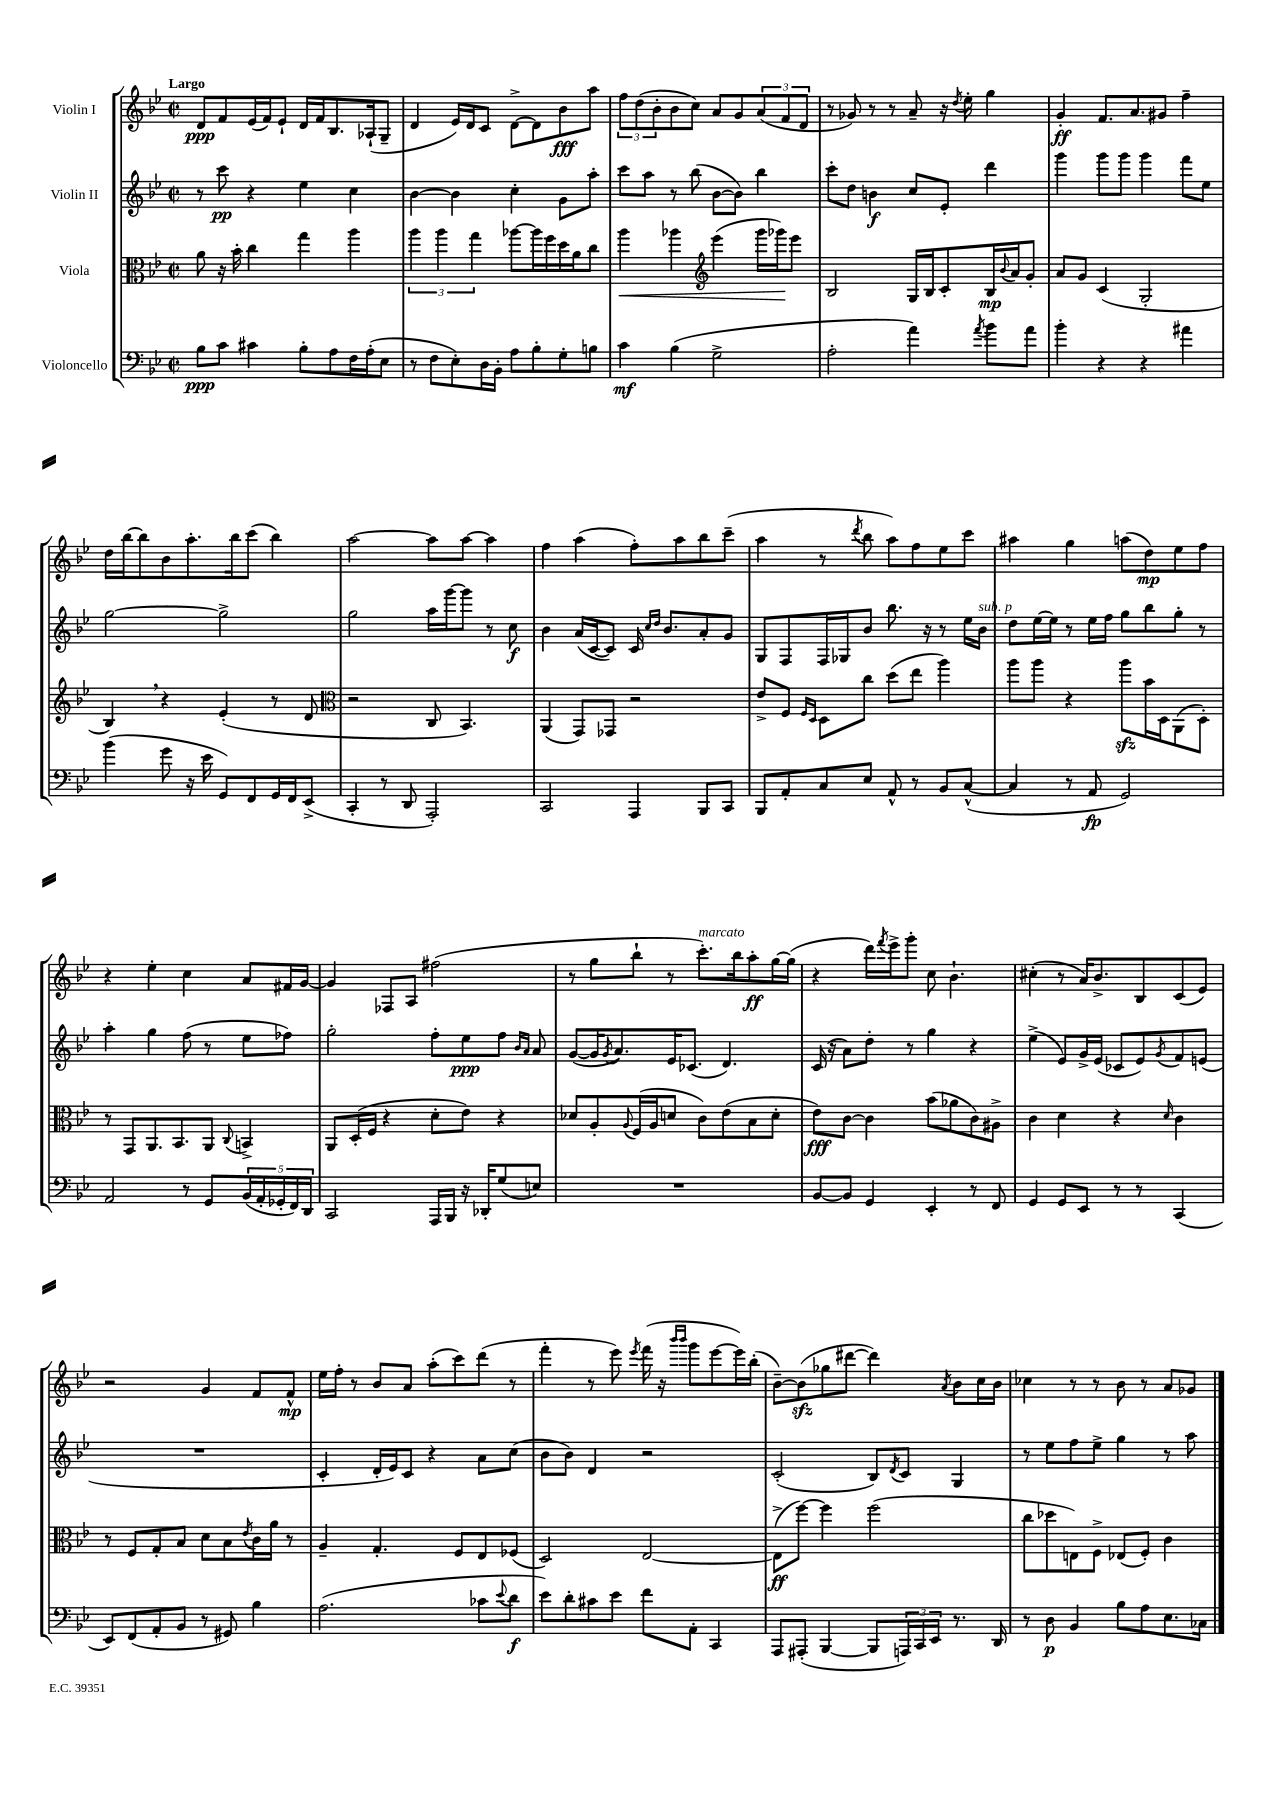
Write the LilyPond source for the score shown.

<<
\new StaffGroup <<
\new Staff = "s0" \with { instrumentName = "Violin I" } {
    \clef treble \key bes \major \defaultTimeSignature \time 2/2 \tempo "Largo"
    d'8\ppp f'8 ees'16( f'16) ees'8-! d'16 f'16 bes8. aes16-!( g8-- |
    d'4 ees'16) d'16 c'8 d'8~-> d'8 bes'8\fff a''8 |
    \tuplet 3/2 { f''8 d''8( bes'8-. } bes'8 c''8) a'8 g'8 \tuplet 3/2 { a'8( f'8 d'8 } |
    r8 ges'8) r8 r8 a'8-- r16 \acciaccatura { d''8 } ees''16-. g''4 |
    g'4-.\ff f'8. a'8. gis'8 f''4-- |
    d''16 bes''16~ bes''8 bes'8 a''8.-. bes''16 c'''8( bes''4) |
    a''2~ a''8 a''8~ a''4 |
    f''4 a''4( f''8-.) a''8 bes''8 c'''8--( |
    a''4 r8 \acciaccatura { d'''8 } bes''8 a''8) f''8 ees''8 c'''8 |
    ais''4 g''4 a''8( d''8\mp) ees''8 f''8 |
    r4 ees''4-. c''4 a'8 fis'16 g'16~ |
    g'4 fes8 a8 fis''2( |
    r8 g''8 bes''8-! r8 c'''8.-.^\markup { \italic "marcato" }) bes''16 a''8-.\ff g''16~ g''16( |
    r4 d'''16) \acciaccatura { f'''8 } ees'''16-> g'''8-. c''8 bes'4.-! |
    cis''4-.( r8 a'16) bes'8.-> bes8 c'8( ees'8) |
    r2 g'4 f'8 f'8-^\mp |
    ees''16 f''16-. r8 bes'8 a'8 a''8-.( c'''8) d'''8( r8 |
    f'''4-. r8 ees'''8) \acciaccatura { ees'''8 } f'''16( r16 \grace { bes'''16 bes'''16 } g'''8 ees'''8~ ees'''16) bes''16-.( |
    bes'8~--) bes'8\sfz( ges''8 dis'''8~ dis'''4) \acciaccatura { a'8 } bes'8 c''16 bes'16 |
    ces''4 r8 r8 bes'8 r8 a'8 ges'8 \bar "|." |
}
\new Staff = "s1" \with { instrumentName = "Violin II" } {
    \clef treble \key bes \major \defaultTimeSignature \time 2/2
    r8 c'''8\pp r4 ees''4 c''4 |
    bes'4~ bes'4 c''4-. g'8 a''8-. |
    c'''8 a''8 r8 bes''8( bes'8~ bes'8) bes''4 |
    c'''8-. d''8 b'4\f c''8 ees'8-. d'''4 |
    g'''4 g'''8 g'''8 g'''4 f'''8 ees''8 |
    g''2~ g''2-> |
    g''2 a''16 g'''16~ g'''8 r8 c''8\f |
    bes'4 a'16( c'16~ c'8) c'16 \grace { c''16 d''16 } bes'8. a'8-. g'8 |
    g8 f8 f16 ges16 bes'8 bes''8. r16 r8 ees''16 bes'16^\markup { \italic "sub. p" } |
    d''8 ees''16~ ees''16 r8 ees''16 f''16 g''8 bes''8 g''8-. r8 |
    a''4-. g''4 f''8( r8 ees''8 fes''8) |
    g''2-. f''8-. ees''8\ppp f''8 \grace { bes'16 a'16 } a'8 |
    g'8~( g'16 \acciaccatura { g'8 } a'8.) ees'16 ces'8.( d'4.) |
    c'16( r16 a'8) d''8-. r8 g''4 r4 |
    ees''4->( ees'8) g'16-> ees'16( ces'8 ees'8) \acciaccatura { g'8 } f'8 e'8( |
    R1 |
    c'4-. d'16-. ees'16) c'8 r4 a'8 c''8( |
    bes'8 bes'8) d'4 r2 |
    c'2-.( bes8) \acciaccatura { d'8 } c'8 g4 |
    r8 ees''8 f''8 ees''8-> g''4 r8 a''8 \bar "|." |
}
\new Staff = "s2" \with { instrumentName = "Viola" } {
    \clef alto \key bes \major \defaultTimeSignature \time 2/2
    a'8 r16 bes'16-. c''4 g''4 a''4 |
    \tuplet 3/2 { a''4 a''4 g''4 } aes''8~ aes''16 f''16 d''16 a'16 c''8 |
    a''4\< aes''4 \clef treble ees'''4( g'''16 ges'''16\!) ees'''8 |
    bes2 g16 bes16 c'8-. bes16\mp \appoggiatura { bes'8 } a'16 g'8-. |
    a'8 g'8 c'4( g2-. |
    bes4) \breathe r4 ees'4-.( r8 d'8 |
    \clef alto r2 c8 bes,4.) |
    a,4( g,8) ges,8 r2 |
    ees'8-> f8 \grace { f16 d16 } d8 c''8 d''8( ees''8 a''4) |
    a''8 a''8 r4 a''8\sfz bes'16 d16 a,8( d8-.) |
    r8 g,8 a,8. bes,8. a,8 \appoggiatura { c8 } b,4-> |
    a,8 d16-.( f16 r4 d'8-. ees'8) r4 |
    des'8 a8-. \appoggiatura { a8 } f16( a16 d'8 c'8) ees'8( bes8 d'8-. |
    ees'8\fff) c'8~ c'4 bes'8( aes'8 c'8) ais8-> |
    c'4 d'4 r4 \grace { d'16 } c'4 |
    r8 f8 g8-. bes8 d'8 bes8 \acciaccatura { ees'8 } c'16 a'16 r8 |
    a4-- g4.-. f8 ees8 fes8( |
    d2) ees2~ |
    ees8->\ff( f''8~) f''4 f''2( |
    c''8 des''8 e8) f8-> ees8( f8-.) c'4 \bar "|." |
}
\new Staff = "s3" \with { instrumentName = "Violoncello" } {
    \clef bass \key bes \major \defaultTimeSignature \time 2/2
    bes8\ppp c'8 cis'4 bes8-. a8 f16 a16-.( ees8 |
    r8 f8 ees8-.) d16 bes,16-. a8 bes8-. g8-. b8 |
    c'4\mf bes4( g2-> |
    a2-. a'4) \acciaccatura { a'8 } bes'8 a'8 |
    bes'4-. r4 r4 ais'4 |
    bes'4( g'8 r16 ees'16 g,8) f,8 g,16 f,16 ees,8->( |
    c,4-. r8 d,8 a,,2-.) |
    c,2 a,,4 bes,,8 c,8 |
    bes,,8 a,8-. c8 ees8 a,8-^ r8 bes,8 c8~-^( |
    c4 r8 a,8\fp g,2) |
    a,2 r8 g,8 \tuplet 5/4 { bes,16( a,16-. ges,16-. f,16) d,16 } |
    c,2 a,,16 bes,,16 r16 des,16-. g8( e8) |
    R1 |
    bes,8~ bes,8 g,4 ees,4-. r8 f,8 |
    g,4 g,8 ees,8 r8 r8 c,4( |
    ees,8) f,8( a,8-. bes,8 r8 gis,8) bes4 |
    a2.( ces'8 \appoggiatura { ees'8 } d'8\f |
    ees'8) d'8-. cis'8 ees'8 f'8 a,8-. c,4 |
    a,,8 ais,,8-.( bes,,4~ bes,,8 \tuplet 3/2 { a,,16) c,16 ees,16 } r8. d,16 |
    r8 d8\p bes,4 bes8 a8 ees8. ces16 \bar "|." |
}
>>
>>
\layout { \context { \Score \remove "Bar_number_engraver" } }
